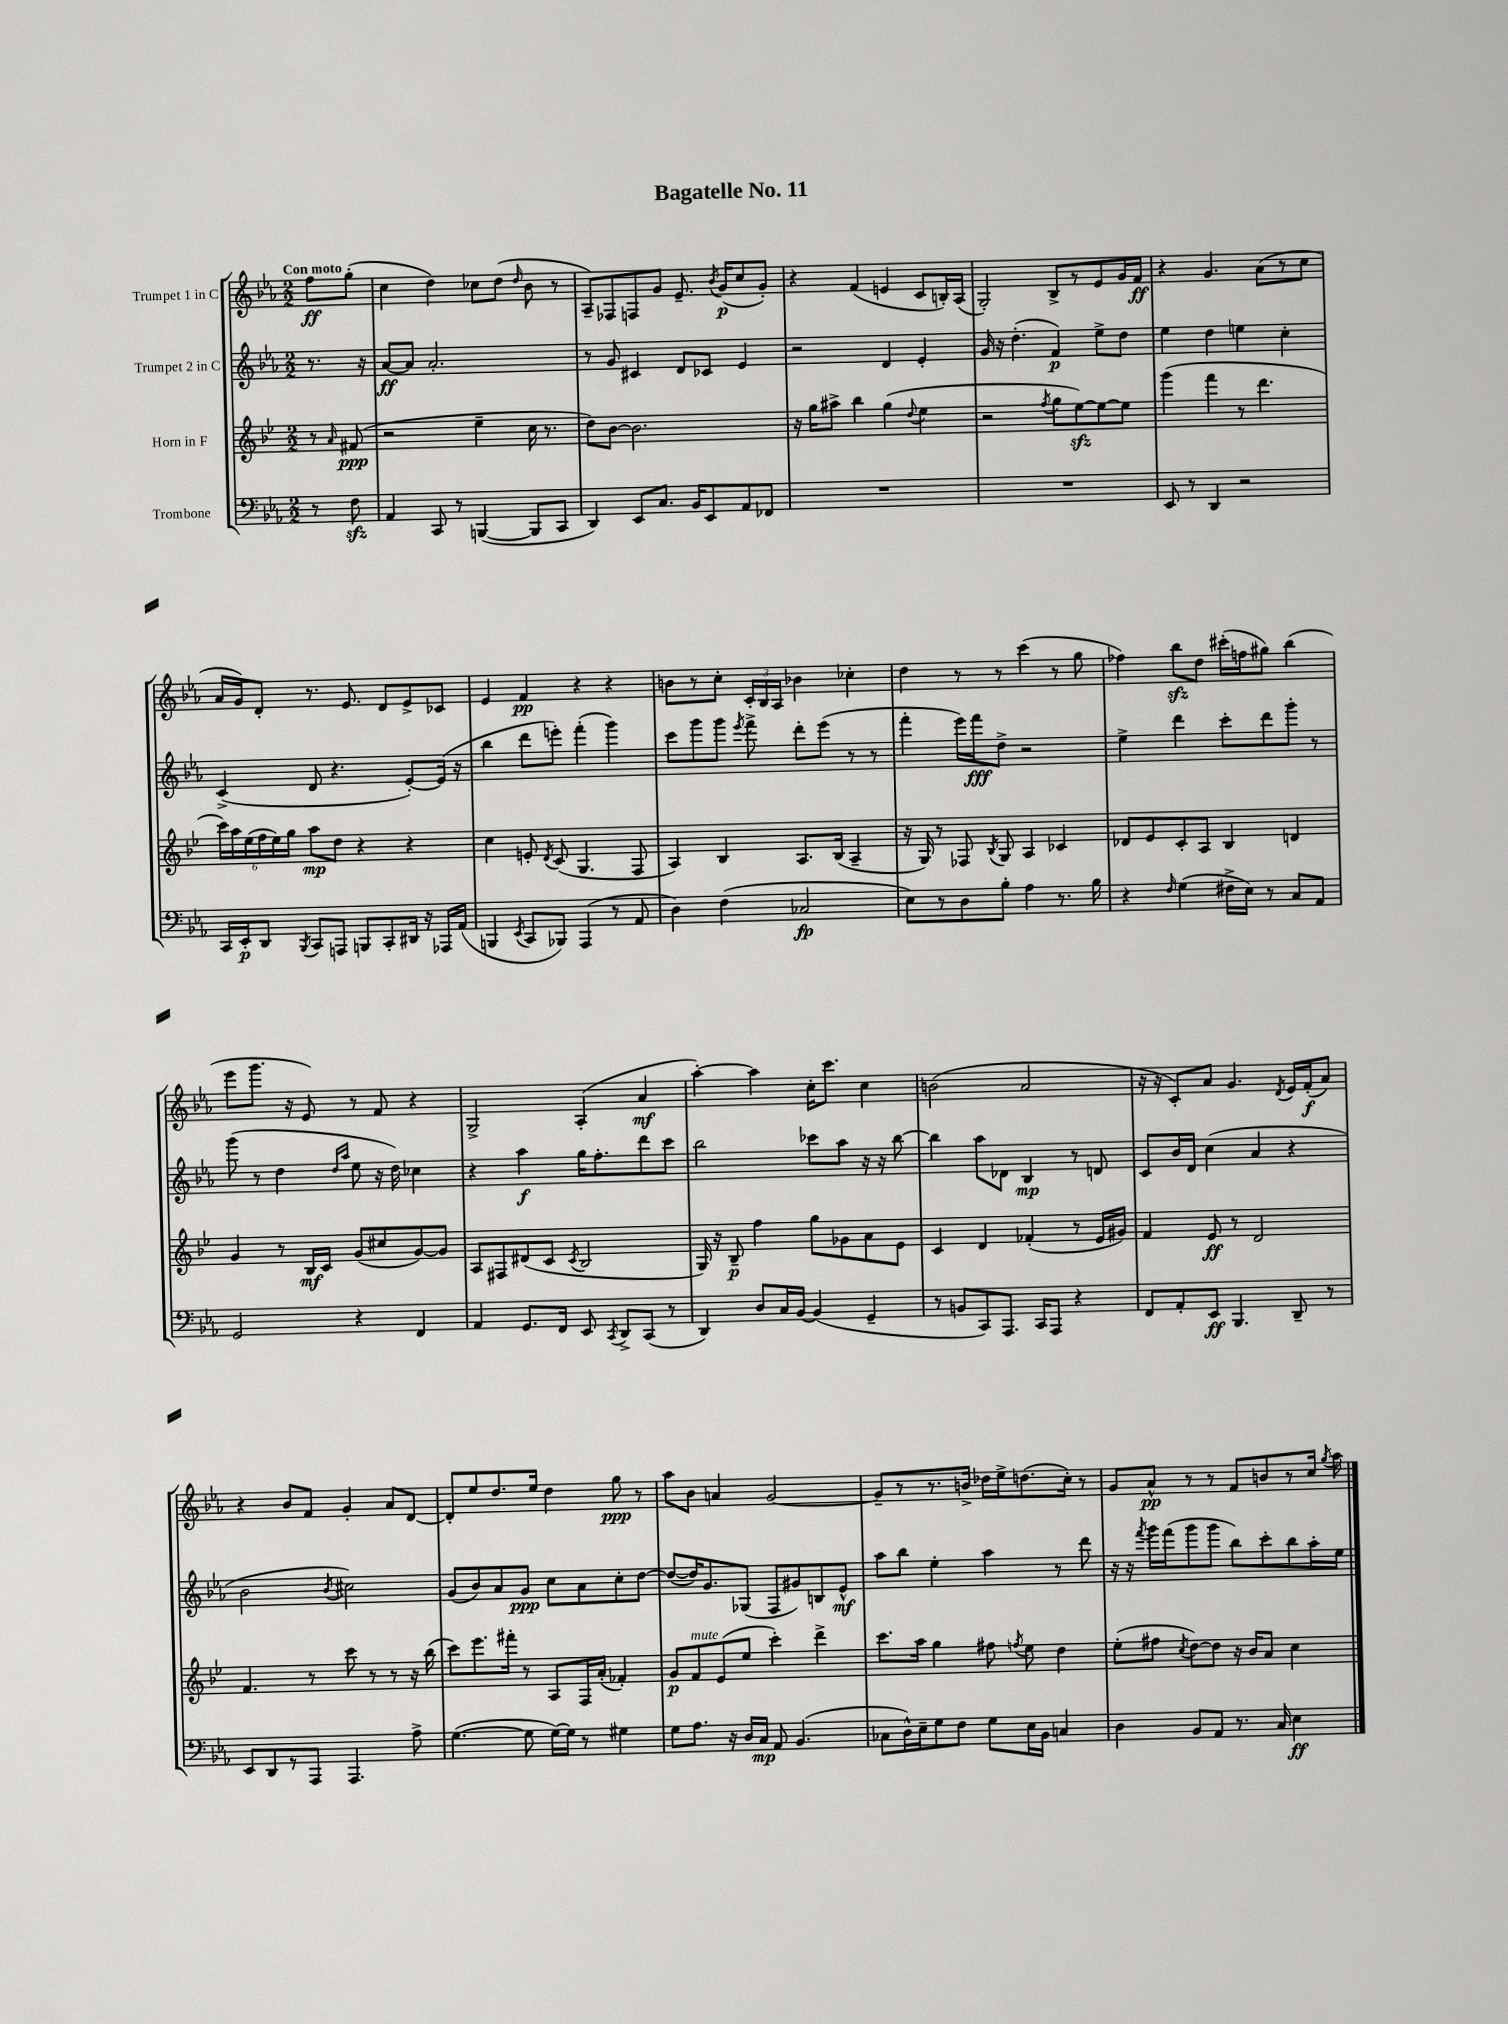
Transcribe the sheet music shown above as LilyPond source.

\header { title = "Bagatelle No. 11" }
<<
\new StaffGroup <<
\new Staff = "s0" \with { instrumentName = "Trumpet 1 in C" } {
    \clef treble \key ees \major \numericTimeSignature \time 2/2 \partial 4 \tempo "Con moto"
    \autoBeamOff f''8[\ff g''8]-.( |
    c''4 d''4) ces''8[ d''8]( \grace { d''16 } bes'8 r8 |
    aes8[--) fes8 f8 g'8] ees'8.-- \acciaccatura { bes'8 } g'16[\p( c''8 g'8]-.) |
    r4 f'4( e'4 c'8[ b16-.) aes16]( |
    g2-.) bes8[-> r8 ees'8 g'16 f'16]\ff |
    r4 g'4. aes'8[( r8 c''8] |
    aes'16[ g'16) d'8]-. r8. ees'8. d'8[ ees'8-> ces'8] |
    ees'4 f'4\pp r4 r4 |
    b'8[ r8 c''8]-. \tuplet 3/2 { c'16[-. bes16 aes16] } bes'4 ces''4-. |
    d''4 r8 r8 c'''4( r8 g''8 |
    fes''4) bes''8[\sfz d''8] cis'''16[-.( f''16 gis''8]) bes''4( |
    ees'''8[ g'''8.] r16 ees'8) r8 f'8 r4 |
    g2-> aes4-.( aes'4\mf |
    aes''4~-.) aes''4 c''16[-. c'''8.] c''4 |
    b'2( aes'2 |
    r16 r16 c'8[-.) aes'8] g'4. \acciaccatura { d'8 } ees'16[ f'16-.\f( aes'8]) |
    r4 bes'8[ f'8] g'4-. aes'8[ d'8]~ |
    d'8[-. ees''8 d''8. ees''16] d''4 g''8\ppp r8 |
    aes''8[ bes'8] a'4 g'2~ |
    g'8[-- r8 r8. b'16]-> des''16[ ees''16-> d''8.( c''16]-.) r8 |
    g'8[ aes'8]-^\pp r8 r8 f'8[ b'8 r8 c''16] \acciaccatura { g''8 } aes''16 \bar "|." |
}
\new Staff = "s1" \with { instrumentName = "Trumpet 2 in C" } {
    \clef treble \key ees \major \numericTimeSignature \time 2/2 \partial 4
    \autoBeamOff r8. r16 |
    aes'8[~\ff aes'8] aes'2.-. |
    r8 g'8 cis'4 d'8[ ces'8] ees'4 |
    r2 d'4 ees'4-. |
    g'16 r16 d''4.-.( f'4\p) ees''8[-> d''8] |
    ees''4 d''4 e''4 c''4-. |
    c'4->( d'8 r4. ees'8[~-.) ees'16]( r16 |
    bes''4 d'''8[ e'''8]-.) f'''4-.( g'''4) |
    c'''8[ g'''8 g'''8] \acciaccatura { ees'''8 } f'''8-> d'''8[-. ees'''8]( r8 r8 |
    f'''4-. ees'''16[) f'''16\fff d''8]-> r2 |
    ees''4-> d'''4 c'''8[-. d'''8 g'''8]-. r8 |
    g'''8( r8 d''4 \grace { d''16[ aes''16] } ees''8 r16 d''16) ces''4 |
    r4 aes''4\f g''16[ f''8.-. d'''8 c'''8] |
    bes''2 ces'''8[ aes''8] r16 r16 bes''8~ |
    bes''4 aes''8[ des'8] bes4\mp r8 d'8 |
    c'8[ bes'16 d'16] c''4( aes'4 r4 |
    bes'2 \acciaccatura { bes'8 } cis''2) |
    g'8[( bes'8) aes'8 g'8]\ppp c''8[ aes'8 c''8-. d''8]~ |
    d''8[~( d''16) g'8. ges8]( f8[ gis'8) b8 ees'8]-^\mf |
    aes''8[ bes''8] ees''4-. aes''4 r8 d'''8 |
    r16 r16 \acciaccatura { f'''8 } g'''16[ f'''16( g'''8 g'''8] bes''8[) c'''8-. bes''8 aes''16-. ees''16] \bar "|." |
}
\new Staff = "s2" \with { instrumentName = "Horn in F" } {
    \clef treble \key bes \major \numericTimeSignature \time 2/2 \partial 4
    \autoBeamOff r8 \grace { a'16 } fis'8\ppp( |
    r2 ees''4-- c''16 r8. |
    d''8[) bes'8]~ bes'2. |
    r16 g''16[ ais''8]-> bes''4 g''4( \appoggiatura { d''8 } ees''4 |
    r2 \acciaccatura { f''8 } g''8[ ees''8~\sfz) ees''8~ ees''8] |
    g'''4( f'''4 r8 d'''4. |
    \tuplet 6/4 { c'''16[) a''16 ees''16( f''16 ees''16) g''16] } a''8[\mp d''8] r4 r4 |
    c''4 e'8-. \acciaccatura { d'8 } c'8( g4. f8 |
    a4) bes4 a8.[ bes16]( a4-- |
    r16 g16) r8 fes8 \acciaccatura { bes8 } g8 a4 ces'4 |
    des'8[ ees'8 c'8-. a8] bes4 d'4 |
    g'4 r8 bes16[\mf c'16] g'8[( cis''8 g'8~) g'8] |
    a8[ fis8 dis'8( c'8] \acciaccatura { c'8 } bes2 |
    g16) r16 bes8--\p f''4 g''8[ ges'8 a'8 ees'8] |
    c'4 d'4 fes'4-.( r8 ees'16[ gis'16]) |
    f'4 ees'8\ff r8 d'2 |
    f'4. r8 c'''8 r8 r8 r16 bes''16( |
    c'''8[) ees'''8. fis'''16]-. r8 a8[ f16 a'16]-.( fes'4-.) |
    g'8[\p f'8^\markup { \italic "mute" } ees'8( ees''8] c'''4-.) d'''4-> |
    c'''8.[ a''16] g''4 fis''8 \acciaccatura { f''8 } ees''8 d''4 |
    ees''8[-.( fis''8] \acciaccatura { c''8 } d''8[~) d''8] r16 bes'16[ a'8] c''4 \bar "|." |
}
\new Staff = "s3" \with { instrumentName = "Trombone" } {
    \clef bass \key ees \major \numericTimeSignature \time 2/2 \partial 4
    \autoBeamOff r8 f8\sfz |
    aes,4 c,8 r8 b,,4~( b,,8[ c,8] |
    d,4) ees,8[ c8.] bes,16[ ees,8 aes,8 fes,8] |
    R1 |
    R1 |
    ees,8 r8 d,4 r2 |
    c,16[ ees,16-.\p d,8] \acciaccatura { bes,,8 } c,8[ a,,8] b,,8[ c,8-. dis,16] r16 aes,,16[ aes,16]( |
    b,,4 \acciaccatura { ees,8 } c,8[ bes,,8]) aes,,4( r8 aes,8 |
    d4) f4( ces2\fp |
    ees8[) r8 d8 bes8]-. aes4 r8. bes16 |
    r4 \grace { f16 } g4( fis16[-> ees16]) r8 c8[ aes,8] |
    g,2 r4 f,4 |
    aes,4 g,8.[ f,16] ees,8 \acciaccatura { c,8 } d,8[-> c,8]( r8 |
    d,4) d8[ c16 bes,16]~ bes,4( g,4-- |
    r8 b,8[ c,8) aes,,8.] c,16[ aes,,8] r4 |
    f,8[ aes,8-. ees,8]\ff bes,,4. d,8-- r8 |
    ees,8[ d,8 r8 aes,,8] aes,,4. aes8-> |
    g4.~( g8 g16[~) g16] r8 gis4 |
    g8[ aes8.] r16 d16[ c16]\mp aes,8 bes,4.( |
    ces8[ d16-^) ees16-- g8 f8] g8[ ees16 bes,16] c4 |
    d4 bes,8[ aes,8] r8. c16 ees4\ff \bar "|." |
}
>>
>>
\layout { \context { \Score \remove "Bar_number_engraver" } }
